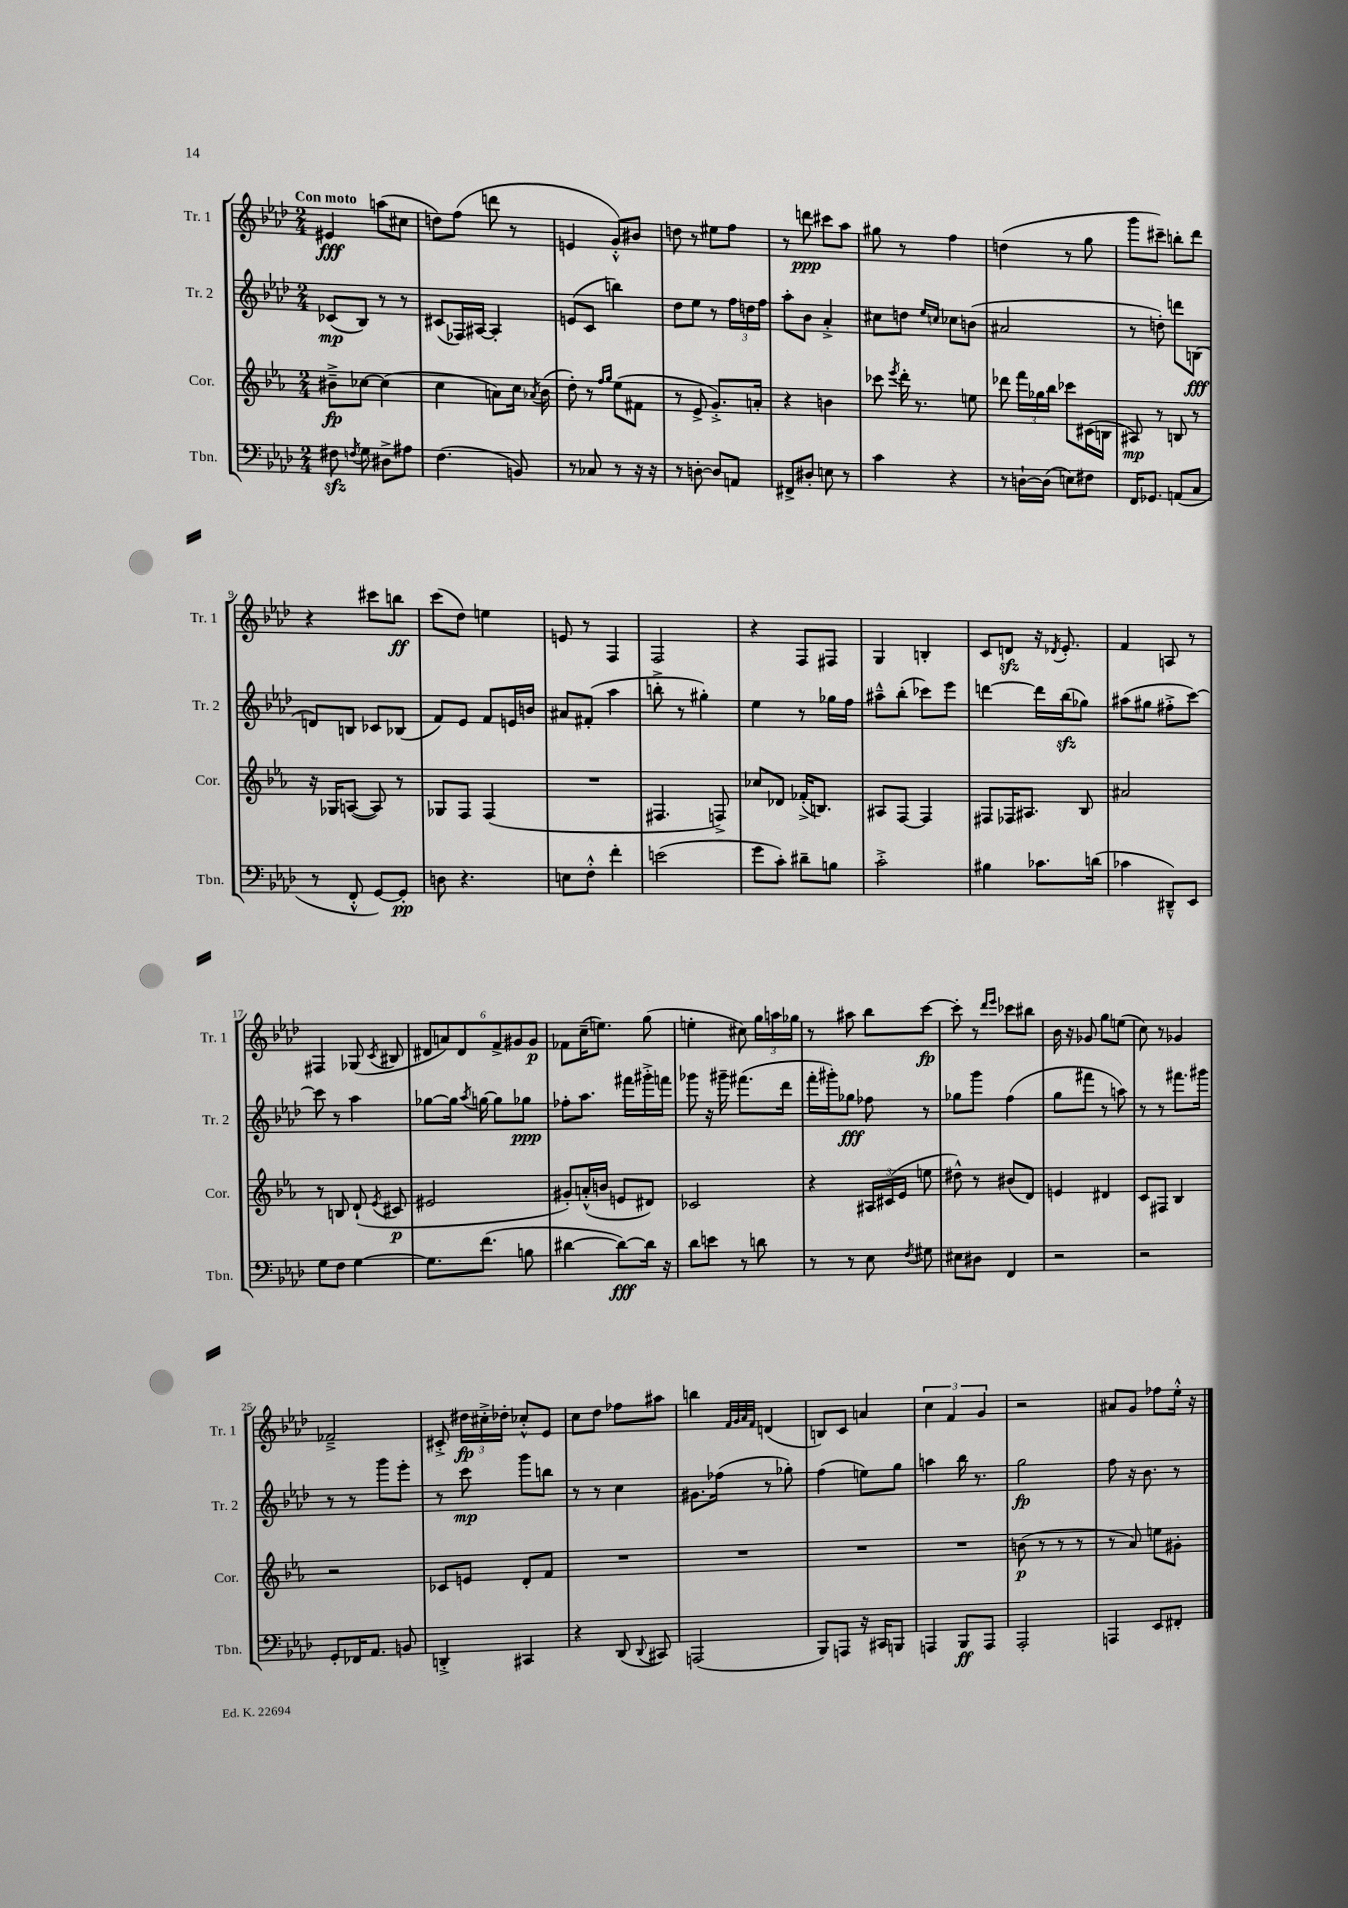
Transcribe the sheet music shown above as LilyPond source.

<<
\new StaffGroup <<
\new Staff = "s0" \with { instrumentName = "Tr. 1" shortInstrumentName = "Tr. 1" } {
    \clef treble \key aes \major \numericTimeSignature \time 2/4 \tempo "Con moto"
    \autoBeamOff eis'4\fff a''8[( cis''8] |
    d''8[) f''8]( d'''8 r8 |
    e'4 g'8[-.-^) bis'8] |
    d''8 r8 eis''8[ f''8] |
    r8 d'''8\ppp cis'''8[ aes''8] |
    gis''8 r8 f''4 |
    d''4( r8 g''8 |
    g'''8[ cis'''8]--) b''8[-. des'''8] |
    r4 cis'''8[ b''8]\ff |
    c'''8[( des''8]) e''4 |
    e'8 r8 f4 |
    f2 |
    r4 f8[ fis8] |
    g4 b4-. |
    c'8[ d'8]\sfz r16 \acciaccatura { des'8 } ees'8.-. |
    f'4 a8 r8 |
    fis4 ges8( \acciaccatura { c'8 } bis8 |
    \tuplet 6/4 { dis'8[ a'8) dis'8 f'8-> gis'8 gis'8]\p } |
    fes'8[ c''16--( e''8.]) g''8( |
    e''4-. cis''8) \tuplet 3/2 { g''16[ a''16 ges''16] } |
    r8 ais''8 bes''8[ c'''8]~\fp |
    c'''8-. r8 \grace { des'''16[ ees'''16] } ces'''8[ bis''8] |
    bes'16 r16 ges'8 g''8[ e''8]( |
    c''8) r8 ges'4 |
    fes'2---> |
    cis'8-.-> \tuplet 3/2 { dis''16[\fp cis''16-.-> des''16]-. } ces''8[-.-^ ees'8] |
    c''8[ des''8] fes''8[ ais''8] |
    b''4 \grace { f'32[ g'32 aes'32 f'32] } d'4( |
    b8[) c'8] a'4 |
    \tuplet 3/2 { c''4 f'4 g'4 } |
    r2 |
    ais'8[ g'8] fes''8[ ees''16]-.-^ r16 \bar "|." |
}
\new Staff = "s1" \with { instrumentName = "Tr. 2" shortInstrumentName = "Tr. 2" } {
    \clef treble \key aes \major \numericTimeSignature \time 2/4
    \autoBeamOff ces'8[\mp( bes8]) r8 r8 |
    cis'8[( fes16) ais16]~ ais4-. |
    e'8[( c'8] b''4) |
    des''8[ ees''8] r8 \tuplet 3/2 { f''16[ d''16 f''16] } |
    aes''8[-. bes'8] aes'4-.-> |
    cis''8[ d''8] \grace { ees''16[ c''16] } ces''8[ b'8]( |
    ais'2 |
    r8 d''8-.) d'''8[ b8]\fff( |
    d'8[) b8] ces'8[ bes8]( |
    f'8[) ees'8] f'8[ e'16 b'16] |
    ais'8[ fis'8]-.( aes''4 |
    b''8-.-> r8 gis''4-.) |
    ees''4 r8 ges''16[ f''16] |
    ais''8[---^ bes''8]-.( ces'''8[) ees'''8] |
    d'''4~ d'''16[ bes''16\sfz( ges''8]) |
    ais''8[( gis''8] fis''8[-.-> c'''8]~) |
    c'''8 r8 aes''4 |
    ges''8[~ ges''16] \acciaccatura { aes''8 } g''16~ g''8[ ges''8]\ppp |
    fes''8[-. aes''8.] fis'''16[ gis'''16-.-> f'''16] |
    ges'''8 r16 gis'''16-- fis'''8.[( des'''16] |
    f'''16[-. gis'''16-.) ges''8]\fff fes''8 r8 |
    ges''8[ g'''8] f''4( |
    g''8[ fis'''8] r8 a''8) |
    r8 r8 fis'''8.[ gis'''16] |
    r8 r8 g'''8[ ees'''8]-. |
    r8 c'''8\mp g'''8[ b''8] |
    r8 r8 c''4 |
    gis'8.[ fes''16]( r8 ges''8-.) |
    f''4( e''8[) g''8] |
    a''4 bes''16 r8. |
    g''2\fp |
    f''8 r16 bes'8. r8 \bar "|." |
}
\new Staff = "s2" \with { instrumentName = "Cor." shortInstrumentName = "Cor." } {
    \clef treble \key ees \major \numericTimeSignature \time 2/4
    \autoBeamOff bis'8[--->\fp ces''8]~ ces''4( |
    c''4 a'8[) c''16] \acciaccatura { aes'8 } bes'16( |
    d''8-.) r8 \grace { f''16[ g''16] } ees''8[( fis'8] |
    r8 ees'8-> g'8.[-.->) a'16]-. |
    r4 b'4 |
    ces'''8 \acciaccatura { ees'''8 } d'''16-. r8. e''8 |
    des'''8 \tuplet 3/2 { f'''16[ ges''16 bes''16] } ces'''8[ cis'16( b16] |
    ais8\mp) r8 b8 r8 |
    r16 ges16[ a8]~( a8) r8 |
    ges8[ f8] f4( |
    R2 |
    fis4. f8->) |
    ces''8[ des'8] fes'16[-.->( b8.]) |
    ais8[ f8]~ f4 |
    fis8[ fes16 ais8.] bes8 |
    ais'2 |
    r8 b8 d'8-!( \acciaccatura { ees'8 } cis'8\p |
    eis'2 |
    gis'8[-.) a'16-.-^( b'16] e'8[ dis'8]) |
    ces'2 |
    r4 \tuplet 3/2 { ais16[ cis'16( ees'16] } e''8 |
    dis''8-^) r8 bis'8[( d'8]) |
    e'4 dis'4 |
    c'8[ fis8] bes4 |
    r2 |
    ces'8[ e'8] d'8[-. f'8] |
    R2 |
    R2 |
    R2 |
    R2 |
    b'8\p( r8 r8 r8 |
    r8 aes'8) e''8[ gis'8]-. \bar "|." |
}
\new Staff = "s3" \with { instrumentName = "Tbn." shortInstrumentName = "Tbn." } {
    \clef bass \key aes \major \numericTimeSignature \time 2/4
    \autoBeamOff fis8\sfz \acciaccatura { f8 } g8 dis8[-> ais8] |
    f4.( b,8) |
    r8 ces8 r8 r16 r16 |
    r8 d8~-. d8[ a,8] |
    fis,8[-> dis8]-. e8 r8 |
    c'4 r4 |
    r8 d16[~-! d16]( e8[) fis8] |
    f,16[ ges,8.] a,8[( c8] |
    r8 f,8-.-^ g,8[~) g,8]-.\pp |
    d8 r4. |
    e8[ f8]-.-^ f'4-. |
    e'2( |
    g'8[ c'8]-.) dis'8[-- b8] |
    c'2-.-> |
    bis4 ces'8.[ d'16]( |
    ces'4 dis,8[---^) ees,8] |
    g8[ f8] g4~ |
    g8.[ f'8.]( b8 |
    dis'4~ dis'8[~\fff) dis'16] r16 |
    des'8[ e'8] r8 d'8 |
    r8 r8 ees8 \acciaccatura { f8 } gis8 |
    eis8[ dis8] f,4 |
    r2 |
    r2 |
    g,8[-. fes,16 aes,8.] b,8 |
    d,4-.-> cis,4 |
    r4 des,8( \appoggiatura { des,8 } cis,8) |
    a,,2( |
    bes,,8[) a,,8] r16 cis,16[ b,,8] |
    a,,4 bes,,8[\ff a,,8] |
    aes,,2-. |
    a,,4 ees,8[ fis,8]-. \bar "|." |
}
>>
>>
